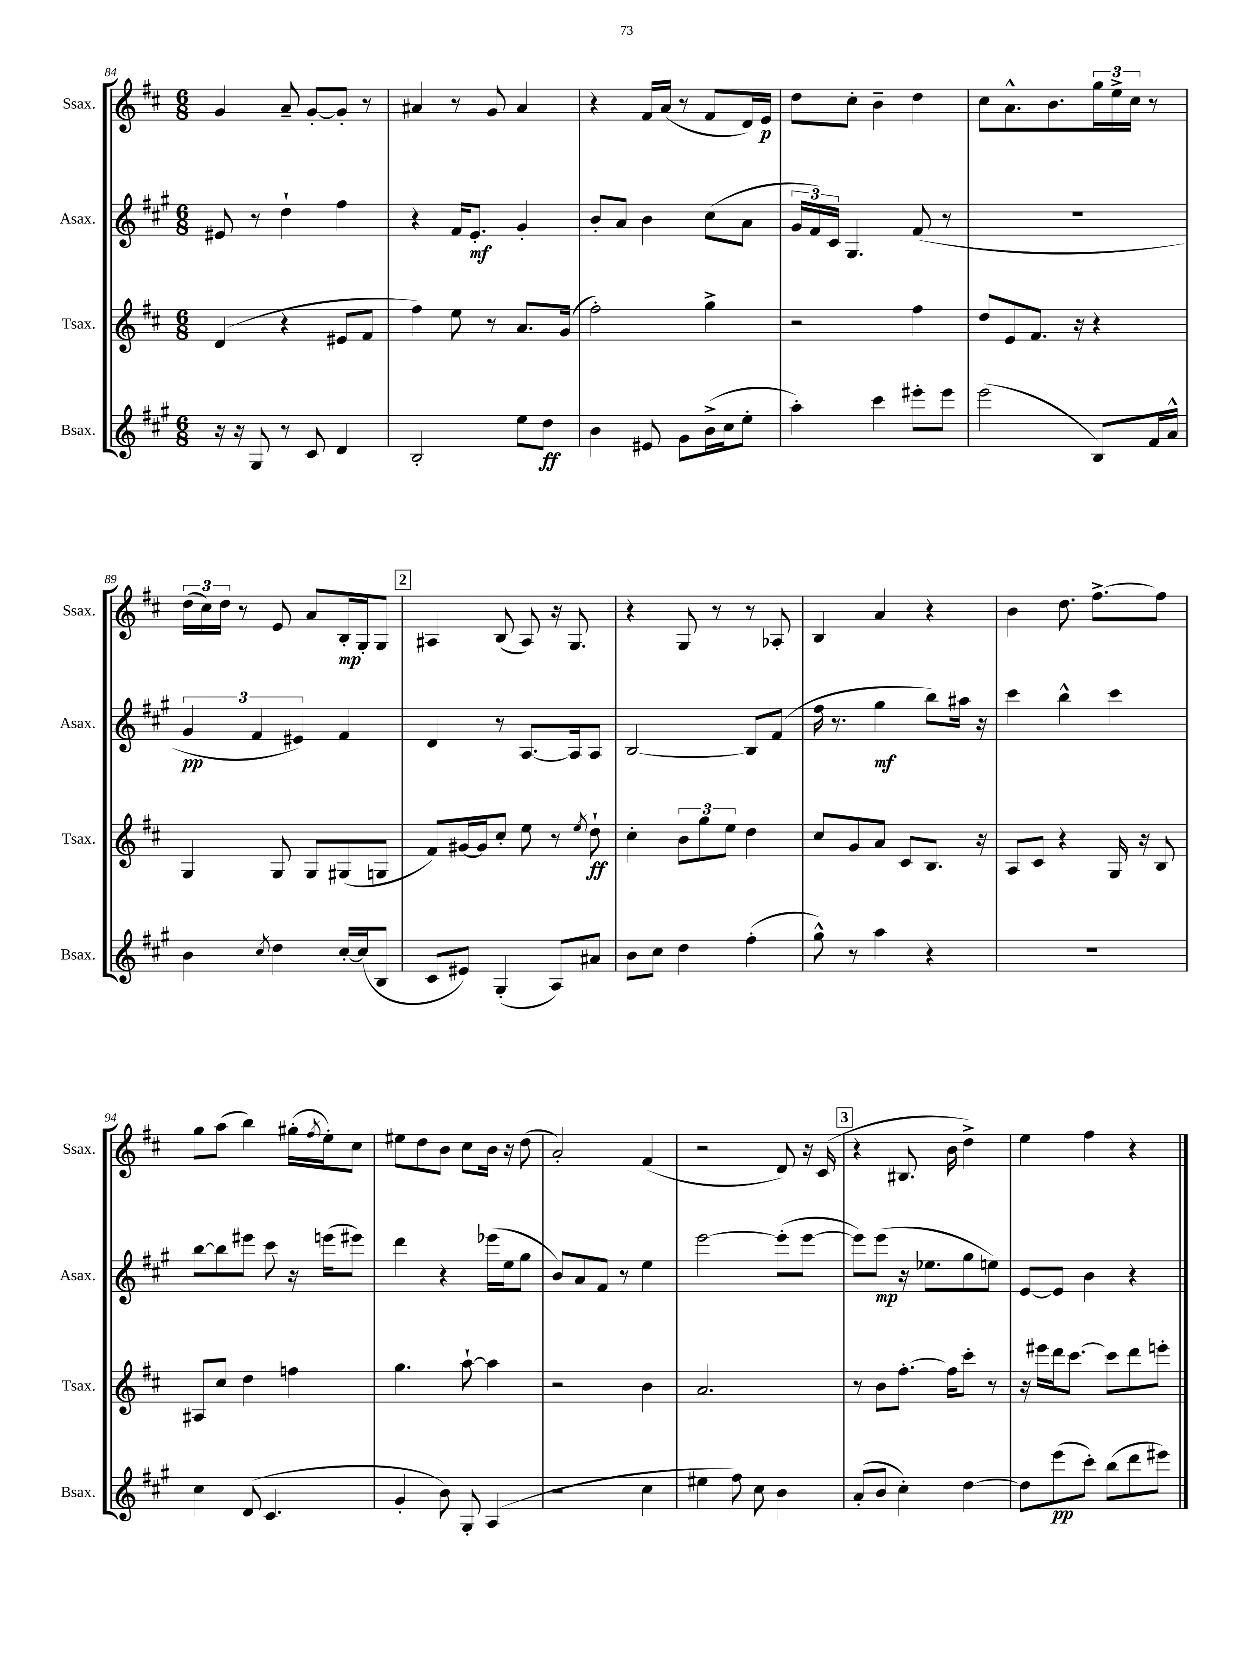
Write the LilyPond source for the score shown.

<<
\new StaffGroup <<
\new Staff = "s0" \with { instrumentName = "Ssax." shortInstrumentName = "Ssax." } {
    \clef treble \key d \major \numericTimeSignature \time 6/8
    g'4 a'8-- g'8~-. g'8-. r8 |
    ais'4 r8 g'8 ais'4 |
    r4 fis'16 a'16( r8 fis'8 d'16) e'16\p |
    d''8 cis''8-. b'4-- d''4 |
    cis''8 a'8.-^ b'8. \tuplet 3/2 { g''16 e''16-> cis''16 } r8 |
    \tuplet 3/2 { d''16( cis''16) d''16 } r8 e'8 a'8 b16-.\mp g16-. g8 |
    \mark \markup { \box "2" } ais4 b8( ais8) r16 g8. |
    r4 g8 r8 r8 aes8-. |
    b4 a'4 r4 |
    b'4 d''8. fis''8.~-> fis''8 |
    g''8 a''8( b''4) gis''16-.( \acciaccatura { fis''8 } e''16-.) cis''8 |
    eis''8 d''8 b'8 cis''8 b'16 r16 d''8( |
    a'2-.) fis'4( |
    r2 d'8) r16 cis'16( |
    \mark \markup { \box "3" } r4 bis8. b'16 d''4->) |
    e''4 fis''4 r4 \bar "|." |
}
\new Staff = "s1" \with { instrumentName = "Asax." shortInstrumentName = "Asax." } {
    \clef treble \key a \major \numericTimeSignature \time 6/8
    eis'8 r8 d''4-! fis''4 |
    r4 fis'16 e'8.-.\mf gis'4-. |
    b'8-. a'8 b'4 cis''8( a'8 |
    \tuplet 3/2 { gis'16 fis'16) cis'16 } gis4. fis'8( r8 |
    R2. |
    \tuplet 3/2 { gis'4\pp fis'4 eis'4) } fis'4 |
    \mark \markup { \box "2" } d'4 r8 a8.~ a16 a8 |
    b2~ b8 fis'8( |
    fis''16 r8. gis''4\mf b''8) ais''16 r16 |
    cis'''4 b''4-^ cis'''4 |
    b''8~ b''8 eis'''8 cis'''8 r16 e'''16( eis'''8) |
    d'''4 r4 ees'''16( e''16 gis''8 |
    b'8) a'8 fis'8 r8 e''4 |
    e'''2~ e'''8-.( e'''8~ |
    \mark \markup { \box "3" } e'''8) e'''8\mp( r16 ees''8. gis''8 e''8) |
    e'8~ e'8 b'4 r4 \bar "|." |
}
\new Staff = "s2" \with { instrumentName = "Tsax." shortInstrumentName = "Tsax." } {
    \clef treble \key d \major \numericTimeSignature \time 6/8
    d'4( r4 eis'8 fis'8 |
    fis''4) e''8 r8 a'8. g'16( |
    fis''2-.) g''4-> |
    r2 fis''4 |
    d''8 e'8 fis'8. r16 r4 |
    g4 g8 g8 gis8( g8 |
    \mark \markup { \box "2" } fis'8) gis'16~ gis'16 cis''8-. e''8 r8 \acciaccatura { e''8 } d''8-!\ff |
    cis''4-. \tuplet 3/2 { b'8 g''8 e''8 } d''4 |
    cis''8 g'8 a'8 cis'8 b8. r16 |
    a8 cis'8 r4 g16 r16 b8 |
    ais8 cis''8 d''4 f''4 |
    g''4. a''8~-! a''4 |
    r2 b'4 |
    a'2. |
    \mark \markup { \box "3" } r8 b'8 fis''8.~-. fis''16 cis'''8-. r8 |
    r16 eis'''16 d'''16 cis'''8.~ cis'''8 d'''8 e'''8-. \bar "|." |
}
\new Staff = "s3" \with { instrumentName = "Bsax." shortInstrumentName = "Bsax." } {
    \clef treble \key a \major \numericTimeSignature \time 6/8
    r16 r16 gis8 r8 cis'8 d'4 |
    b2-. e''8 d''8\ff |
    b'4 eis'8 gis'8 b'16->( cis''16 e''8-. |
    a''4-.) cis'''4 eis'''8-. eis'''8 |
    e'''2( b8) fis'16 a'16-^ |
    b'4 \acciaccatura { cis''8 } d''4 cis''16~-. cis''16( b8 |
    \mark \markup { \box "2" } cis'8 eis'8) gis4-.( a8) ais'8 |
    b'8 cis''8 d''4 fis''4-.( |
    gis''8-^) r8 a''4 r4 |
    R2. |
    cis''4 d'8( cis'4. |
    gis'4-. b'8) gis8-. a4( |
    r2 cis''4 |
    eis''4 fis''8) cis''8 b'4 |
    \mark \markup { \box "3" } a'8-.( b'8 cis''4-.) d''4~ |
    d''8 e'''8\pp( cis'''8-.) b''8( d'''8 eis'''8) \bar "|." |
}
>>
>>
\layout { \context { \Score currentBarNumber = #84 } }
